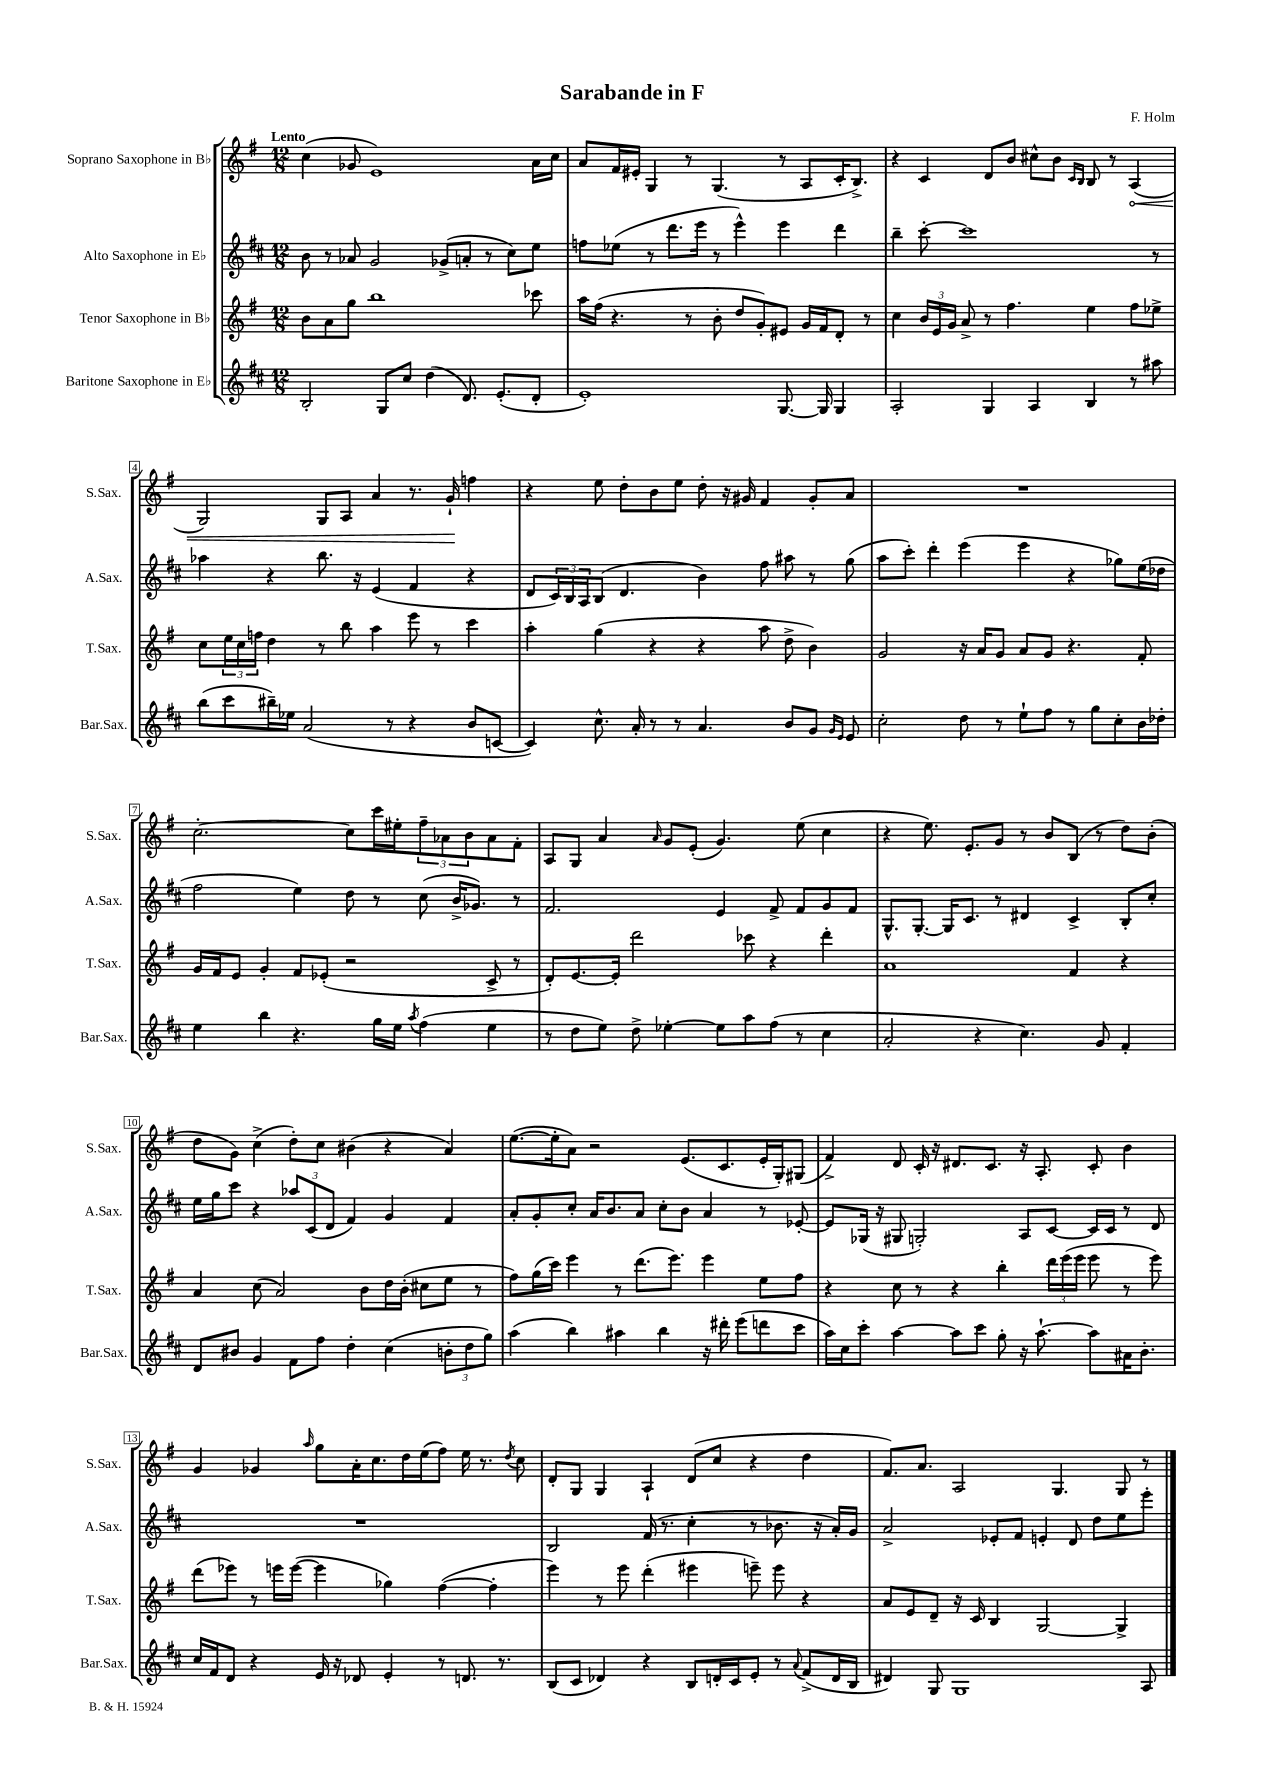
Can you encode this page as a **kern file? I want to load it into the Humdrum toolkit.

**kern	**kern	**kern	**kern
*staff4	*staff3	*staff2	*staff1
*clefG2	*clefG2	*clefG2	*clefG2
*k[f#c#]	*k[f#]	*k[f#c#]	*k[f#]
*M12/8	*M12/8	*M12/8	*M12/8
2B'	8b	8b	(4cc
.	8a	8r	.
.	8gg	8a-	8g-
.	1bb	2g	1e)
8G	.	.	.
8cc#	.	.	.
(4dd	.	.	.
.	.	(8g-^	.
8.d)	.	8a'	.
.	.	8r	.
(8.e'	.	.	.
.	.	8cc#)	.
8d'	8ccc-	8ee	16a
.	.	.	16cc
=	=	=	=
1e')	16aa	8ff	8a
.	(16ff#	.	.
.	4.r	(8ee-	16f#
.	.	.	16e#'
.	.	8r	4G
.	.	8.ddd	.
.	8r	.	8r
.	.	16eee	.
.	8b'	8r	(4.G
.	8dd	4eee^^)	.
.	8g')	.	.
[8.G	8e#	4eee	8r
.	16g	.	8A
16G]	16f#	.	.
4G	8d'	4ddd	16c'
.	.	.	8.B^)
.	8r	.	.
=	=	=	=
2A'	4cc	4bb~	4r
.	24b	[8ccc#'	4c
.	24e	.	.
.	24g	.	.
.	8a^	1ccc#]	.
4G	8r	.	8d
.	4.ff#	.	8b
4A	.	.	8cc#^^
.	.	.	8b
.	.	.	16qqc
.	.	.	16qqB
4B	4ee	.	8B
.	.	.	8r
8r	8ff#	.	(4A
8aa#	8ee-^	8r	.
=	=	=	=
(8bb	8cc	4aa-	2G)
8ccc#	24ee	.	.
.	24cc	.	.
.	24ff	.	.
16bb#~)	4dd	4r	.
16ee-	.	.	.
(2a	.	.	.
.	8r	8.bb	8G
.	8bb	.	8A
.	.	16r	.
.	4aa	(4e	4a
8r	.	.	.
4r	8eee	4f#	8.r
.	8r	.	.
.	.	.	16g`
8b	4ccc	4r	4ff
[8c	.	.	.
=	=	=	=
4c])	4aa'	8d	4r
.	.	24c#)	.
.	.	24B	.
.	.	24A	.
8.cc#^^	(4gg	(8B	8ee
.	.	4.d	8dd'
16a'	.	.	.
8r	4r	.	8b
8r	.	.	8ee
4.a	4r	4b)	8dd'
.	.	.	16r
.	.	.	16g#
.	8aa	8ff#	4f#
8b	8dd^	8aa#	.
8g	4b)	8r	8g#'
16qqg	.	.	.
16qqe	.	.	.
8e	.	(8gg	8a
=	=	=	=
2cc#'	2g	8aa	1.r
.	.	8ccc#')	.
.	.	4ddd'	.
8dd	16r	(4eee	.
.	16a	.	.
8r	8g	.	.
8ee`	8a	4eee	.
8ff#	8g	.	.
8r	4.r	4r	.
8gg	.	.	.
8cc#'	.	8gg-)	.
16b	8f#'	(16ee	.
16dd-'	.	16dd-	.
=	=	=	=
4ee	16g	2ff#	[2.cc'
.	16f#	.	.
.	8e	.	.
4bb	4g'	.	.
4.r	8f#	4ee)	.
.	(8e-'	.	.
.	2r	8dd	8cc]
16gg	.	8r	16ccc
16ee	.	.	16ee#'
8qaa	.	.	.
(4ff#	.	(8cc#	12ff#~
.	.	.	12a-
.	.	16b^	.
.	.	.	12b
.	.	8.g-)	.
4ee	8c^	.	8a-
.	8r	8r	8f#'
=	=	=	=
8r	8d')	2.f#	8A
8dd	[8.e	.	8G
8ee)	.	.	4a
.	16e']	.	.
8dd^	2ddd	.	.
.	.	.	16qqa
[4ee-'	.	.	8g
.	.	.	(8e'
8ee-]	.	4e	4.g)
8aa	8ccc-	.	.
(8ff#	4r	8f#^	.
8r	.	8f#	(8ee
4cc#	4ddd'	8g	4cc
.	.	8f#	.
=	=	=	=
2a'	1a	8.G^^	4r
.	.	[8.G'	.
.	.	.	8.ee)
.	.	16G]	.
.	.	8.c#	8.e'
4r	.	.	.
.	.	8r	8g
4.cc#)	.	4d#	8r
.	.	.	8b
.	4f#	4c#^	(8B
8g	.	.	8r
4f#'	4r	8B'	8dd)
.	.	8cc#'	(8b'
=	=	=	=
8d	4a	16ee	8dd
.	.	16gg	.
8b#	.	8ccc#	8g)
4g	(8cc	4r	(4cc^
.	2a)	.	.
8f#	.	12aa-	8dd')
.	.	(12c#	.
8ff#	.	.	8cc
.	.	12d	.
4dd'	.	4f#)	(4b#
.	8b	.	.
(4cc#	16dd	4g	4r
.	(16b'	.	.
.	8cc#	.	.
12b'	8ee	4f#	4a)
12dd	.	.	.
.	8r	.	.
12gg)	.	.	.
=	=	=	=
(4aa	8ff#)	8a'	([8.ee
.	(16gg	8g'	.
.	16ccc)	.	16ee']
4bb)	4eee	8cc#'	8a)
.	.	16a	2r
.	.	8.b	.
4aa#	8r	.	.
.	(8.ddd	8a	.
4bb	.	8cc#'	.
.	8.eee)	.	.
.	.	8b	(8.e
16r	4eee	4a	.
16ddd#'	.	.	8.c
(8eee	.	.	.
8ddd	8ee	8r	16e'
.	.	.	16G')
8ccc#	8ff#	[8e-'	(8G#
=	=	=	=
16aa)	4r	8e-]	4f#^)
16cc#	.	.	.
8ccc#'	.	(16G-	.
.	.	16r	.
[4aa	8cc	8G#	8d
.	8r	2G')	16c'
.	.	.	16r
8aa]	4r	.	8.d#
8ccc#	.	.	.
.	.	.	8.c
8gg'	4bb'	.	.
16r	.	8A	16r
[8.aa`	.	.	8.A'
.	24ddd	[8c#	.
.	(24eee	.	.
.	24eee	.	.
8aa]	8eee	16c#]	8c'
.	.	16c#	.
16a#	8r	8r	4b
8.b'	.	.	.
.	8eee)	8d	.
=	=	=	=
16cc#	(8ddd	1.r	4g
16f#	.	.	.
8d	8eee-)	.	.
4r	8r	.	4g-
.	16eee	.	.
.	([16eee	.	.
.	.	.	16qqaa
16e	4eee]	.	8gg
16r	.	.	.
8d-	.	.	16a'
.	.	.	8.cc
4e'	4gg-)	.	.
.	.	.	16dd
.	.	.	(16ee
8r	([4ff#	.	8ff#)
8.d	.	.	16ee
.	.	.	8.r
.	4ff#']	.	.
8.r	.	.	.
.	.	.	8qdd
.	.	.	8cc
=	=	=	=
(8B	4eee)	2B	8d'
8c#	.	.	8G
4d-)	8r	.	4G
.	8eee	.	.
4r	(4ddd'	(16f#	4A`
.	.	8.r	.
8B	4eee#	4cc#'	(8d
16d'	.	.	8cc
16c#	.	.	.
8e'	8eee~)	8r	4r
8r	8eee	8.b-	.
8qqa	.	.	.
(8f#^	4r	.	4dd
.	.	16r	.
16d	.	16a')	.
16B	.	16g	.
=	=	=	=
4d#)	8a	2a^	8.f#)
.	8e	.	.
.	.	.	8.a
8G	8d~	.	.
1G	16r	.	2A
.	16c	.	.
.	4B	8e-'	.
.	.	8f#	.
.	[2G	4e'	.
.	.	.	4.G
.	.	8d	.
.	.	8dd	.
.	4G^]	8ee	8G
8A	.	8eee'	8r
==	==	==	==
*-	*-	*-	*-
